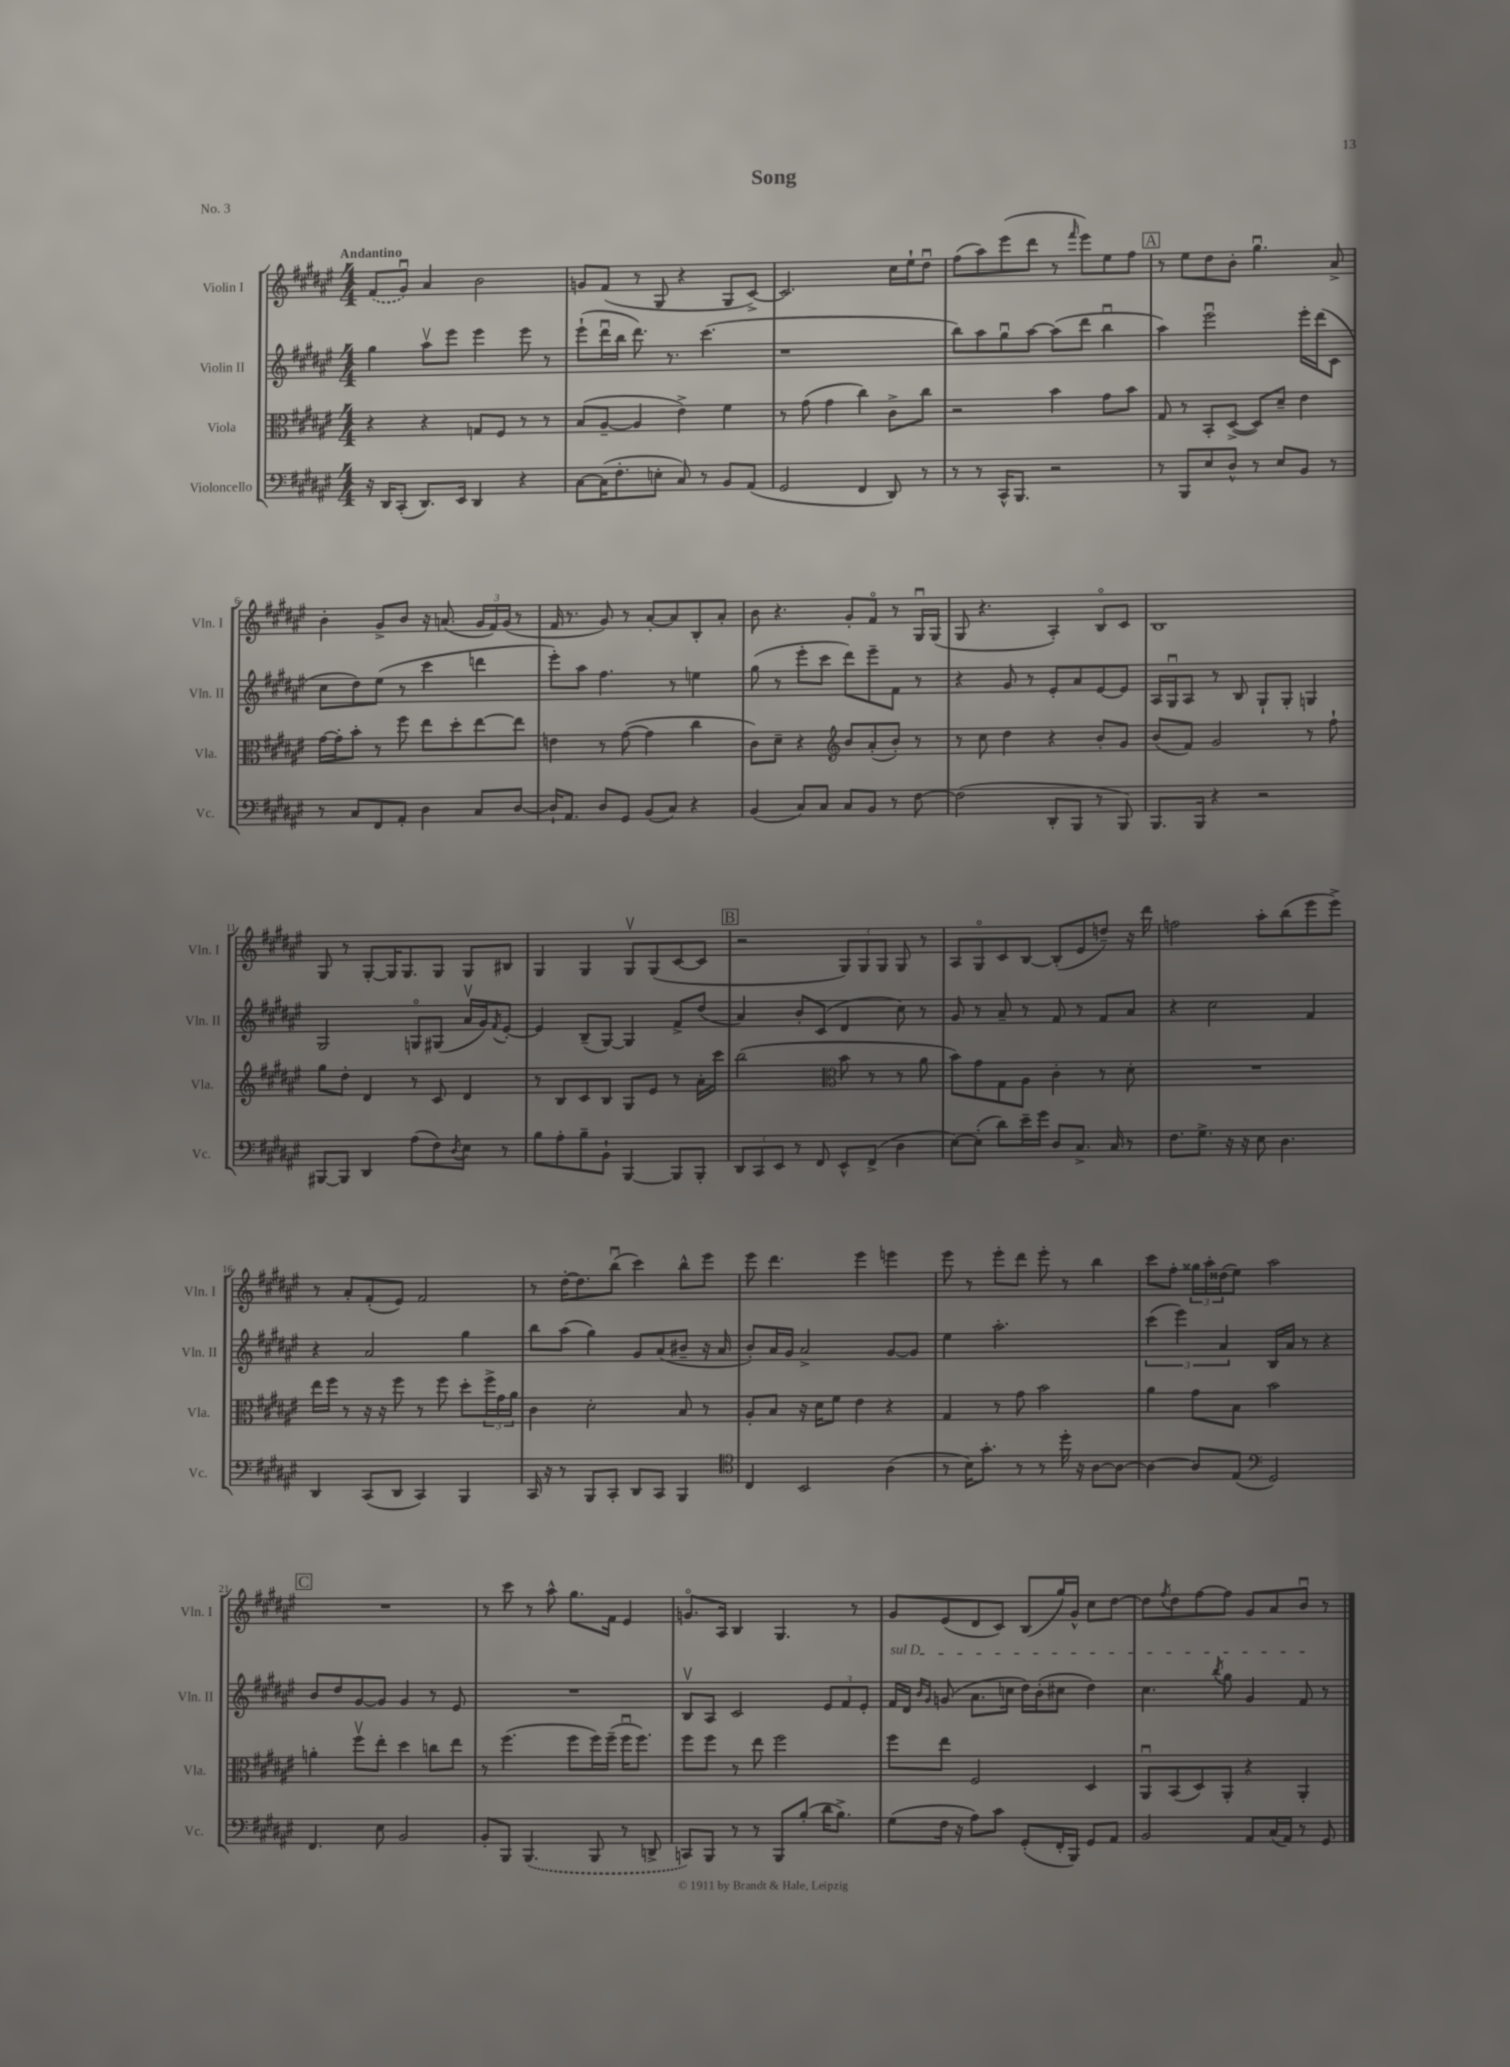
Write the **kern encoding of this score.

**kern	**kern	**kern	**kern
*part4	*part3	*part2	*part1
*staff4	*staff3	*staff2	*staff1
*I"Violoncello	*I"Viola	*I"Violin II	*I"Violin I
*I'Vc.	*I'Vla.	*I'Vln. II	*I'Vln. I
*clefF4	*clefC3	*clefG2	*clefG2
*k[f#c#g#d#a#e#]	*k[f#c#g#d#a#e#]	*k[f#c#g#d#a#e#]	*k[f#c#g#d#a#e#]
*M4/4	*M4/4	*M4/4	*M4/4
=1	=1	=1	=1
!	!	!	!LO:TX:a:B:t=Andantino
16r	4r	4gg#\	(8f#/L
16DD#/KL	.	.	.
(8CC#'/J	.	.	8g#u/J)
8.DD#/L)	4r	8aa#v\L	4a#/
.	.	8eee#\J	.
16EE#/Jk	.	.	.
4DD#/	8Gn/L	4eee#\	2b\
.	8F#/J	.	.
4r	8r	8eee#\	.
.	8r	8r	.
=2	=2	=2	=2
[8C#\L	(8B/L	(8eee#`\L	8gn/L
(16C#\K]	[8A#~/J	16ddd#u\L	(8f#/J
8.F#'\	.	16bb\JJ	.
.	4A#/]	8.ddd#\)	8r
8En'\J	.	.	8G#/
.	.	8.r	.
8C#/)	4e#^\)	.	4r
8r	.	(4.ccc#\	.
8BB/L	4f#\	.	8G#/L
(8AA#/J	.	.	[8c#^/J)
=3	=3	=3	=3
2GG#/	8r	1r	2.c#/]
.	(8g#\	.	.
.	4g#\	.	.
4FF#/	4cc#\)	.	.
8DD#/)	8c#^\L	.	16cc#\LL
.	.	.	16ee#`\J
8r	8cc#\J	.	8dd#u\J
=4	=4	=4	=4
8r	2r	8bb\L)	(8ff#\L
8r	.	8aa#\	8aa#\)
16CC#^^/KL	.	8gg#u\	(8eee#\
8.BBB/J	.	.	.
.	.	[8aa#\J	8ddd#\J
2r	4b\	(8aa#\L]	8r
.	.	.	16qqfff#/
.	.	8ddd#\J	8eee#\L)
.	8g#\L	4bbu\	8ee#\
.	8b\J	.	8ff#\J
!!LO:REH:place=s1:t=A
=5	=5	=5	=5
8r	8G#/	4aa#\)	8r
8BBB/L	8r	.	8ee#\L
8E#/	8BB'/L	2eee#u\	8dd#\
8D#^^/J	([8D#^/J	.	8b'\J
8r	8D#/L])	.	4.gg#u\
8E#/L	8d#~/J	.	.
8BB/J	4e#\	16eee#'\LL	.
.	.	(16ddd#\J	.
8r	.	8c#\J	8a#^/
!!LO:LB:g=z
=6	=6	=6	=6
8r	[16g#\LL	8cc#\L	4b'\
.	16g#'\J]	.	.
8C#/L	8b'\J	8dd#\)	.
8FF#/	8r	(8ee#\J	8g#^/L
8AA#'/J	8ff#\	8r	8b/J
4D#\	8ee#\L	4ccc#\	16r
.	.	.	(8.an/
.	8dd#'\	.	.
8C#/L	[8ee#\	4dddn\	24g#/LL
.	.	.	24f#/)
.	.	.	(24g#/JJ
[8D#/J	8ee#\J]	.	8r
=7	=7	=7	=7
16D#`/KL]	4en\	8eee#'\L)	16f#/
8.AA#/J	.	.	8.r
.	.	8aa#\J	.
8D#/L	8r	4.ff#\	8g#/)
8GG#/J	([8g#\	.	8r
(8BB/L	4g#\]	.	[8a#'/L
8C#/J)	.	8r	8a#/]
4r	4cc#\	4een\	8B'/
.	.	.	8a#'/J
=8	=8	=8	=8
(4BB/	8c#\L)	(8gg#\	8b\
.	8d#~\J	8r	4.r
8C#/L)	4r	8eee#'\L	.
8C#/J	.	8ccc#\J	.
*	*clefG2	*	*
8C#/L	8b/L	8ddd#\L)	8g#'/L
8BB/J	(8a#'/	8eee#~\	8f#/J
8r	8b'/J)	8f#\J	8r
[8F#\	8r	8r	16G#u/LL
.	.	.	(16G#/JJ
=9	=9	=9	=9
(2F#\]	8r	4r	8G#/
.	8cc#\	.	4.r
.	4dd#\	8g#/	.
.	.	8r	.
8DD#'/L	4r	8e#'/L	4A#'/)
8BBB/J	.	8a#/	.
8r	8b'/L	[8e#/	8B/L
8BBB/)	8g#/J	8e#/J]	8c#/J
=10	=10	=10	=10
8.BBB/L	(8b/L	16A#/LL	1B
.	.	16G#u/J	.
.	8f#/J)	8A#/J	.
16BBB/Jk	.	.	.
4r	2g#/	8r	.
.	.	8B/	.
2r	.	8G#`/L	.
.	.	8G#'/J	.
.	8r	4Gn/	.
.	8ff#`\	.	.
!!LO:LB:g=z
=11	=11	=11	=11
[8BBB#X/L	8gg#\L	2G#/	8G#/
8BBB#/J]	8dd#'\J	.	8r
4DD#/	4d#/	.	[8G#'/L
.	.	.	16G#/K]
.	.	.	8.G#/
(8A#\L	8r	8Gn/L	.
8F#\)	8c#/	(8G#X/J	8G#/J
8qD#/	.	.	.
8E#\J	4d#/	16a#v/LL	8G#/L
.	.	16g#/J)	.
.	.	8qf#/	.
8r	.	[8e#'/J	8B#X/J
=12	=12	=12	=12
8B\L	8r	4e#/]	4G#/
8A#'\	8B/L	.	.
8B~\	8c#/	(8B~/L	4G#/
8BB`\J	8B/J	[8G#/J)	.
[4BBB/	8G#/L	4G#/]	8G#v/L
.	8e#/J	.	(8G#/
8BBB/L]	8r	8f#^/L	[8c#/
8BBB'/J	16a#'\LL	(8dd#/J	8c#/J]
.	16ccc#\JJ	.	.
!!LO:REH:place=s1:t=B
=13	=13	=13	=13
12DD#/L	(2bb\	4a#/)	2r
12CC#/	.	.	.
12EE#/J	.	.	.
8r	.	8b'/L	.
8FF#/	.	(8c#/J	.
*	*clefC3	*	*
8EE#^^/L	8b\	4d#/	12G#/L)
.	.	.	12G#/
(8FF#^/J	8r	.	.
.	.	.	12G#/J
4D#\	8r	8cc#\)	8G#/
.	8a#\	8r	8r
=14	=14	=14	=14
[8E#\L)	8b\L)	8g#/	8A#/L
(8E#'\J]	8g#\	8r	8G#/
8d#\L)	8G#\	8a#~/	8c#/
16e#~\L	8A#\J	8r	[8B/J
16g#\JJ	.	.	.
8D#/L	4c#'\	8f#/	(8B'/L]
8.C#^/J	.	8r	8e#/
.	8r	8f#/L	8ddn~/J)
16C#/	.	.	.
8r	8d#'\	8a#/J	16r
.	.	.	16ddd#\
=15	=15	=15	=15
8.F#\L	1r	4r	2ffn\
8.G#^\J	.	.	.
.	.	2cc#\	.
16r	.	.	.
16r	.	.	.
8E#\	.	.	8aa#'\L
4.D#\	.	.	(8bb\
.	.	4f#/	8eee#\
.	.	.	8eee#^\J)
!!LO:LB:g=z
=16	=16	=16	=16
4DD#/	16ee#\LL	4r	8r
.	16ff#\JJ	.	.
.	8r	.	8a#'/L
(8CC#/L	16r	2a#/	(8f#'/
.	16r	.	.
8DD#/J	8ff#\	.	8e#/J)
4CC#/)	8r	.	2f#/
.	8ff#\	.	.
4BBB/	8dd#'\L	4gg#\	.
.	24ff#^\L	.	.
.	24g#\	.	.
.	24a#\JJ	.	.
=17	=17	=17	=17
16CC#/	4c#\	8bb\L	8r
16r	.	.	.
8r	.	(8aa#\J	[16dd#'\KL
.	.	.	8.dd#\]
8BBB/L	2d#'\	4gg#\)	.
8CC#'/J	.	.	(8bbu\J
8DD#/L	.	8g#/L	4ccc#\)
8CC#/J	.	(8a#/	.
4BBB/	8B/	8b#X~/J	8bb^^\L
.	8r	16r	8eee#\J
.	.	16a#/	.
=18	=18	=18	=18
*clefC4	*	*	*
4C#/	8A#'/L	8b'/L)	8eee#\
.	8B/J	16a#/L	4.ddd#\
.	.	16g#/JJ	.
2BB/	16r	2a#^/	.
.	16d#\KL	.	.
.	8f#\J	.	.
.	4e#\	.	4eee#\
(4A#\	4r	[8g#/L	4eeen\
.	.	8g#/J]	.
=19	=19	=19	=19
8r	4G#/	4ee#\	8eee#\
16B\KL)	.	.	8r
8.g#'\J	.	.	.
.	8r	2.aa#'\	8eee#'\L
8r	8g#\	.	8ddd#\J
8r	2b\	.	8eee#'\
16dd#'\	.	.	8r
16r	.	.	.
[8A#\L	.	.	4bb\
8A#\J_	.	.	.
=20	=20	=20	=20
4A#\_	4a#\	(6ccc#\	8ccc#\L
.	.	.	8ff#'\J
.	.	6eee#\)	.
8A#/L]	8g#\L	.	24gg##X\LL
.	.	.	24aa#'\
.	.	6a#/	(24dd##X\J
(8E#/J	8B\J	.	8ee#\J)
*clefF4	*	*	*
2GG#/)	2b\	16B/LL	2aa#\
.	.	16a#/JJ	.
.	.	8r	.
.	.	4r	.
!!LO:LB:g=z
!!LO:REH:place=s1:t=C
=21	=21	=21	=21
4.FF#/	4an'\	8b/L	1r
.	.	8dd#/	.
.	8ff#v\L	[8g#/	.
8E#\	8ee#'\J	8g#/J]	.
2BB/	4dd#\	4g#/	.
.	8ccn\L	8r	.
.	8ee#\J	8e#/	.
=22	=22	=22	=22
8BB'/L	8r	1r	8r
8BBB/J	(4.ff#\	.	8ccc#\
(4.BBB/	.	.	8r
.	.	.	8aa#^^\
.	8ff#\L	.	8.gg#\L
8BBB/	16ff#\L)	.	.
.	(16ff#~\JJ	.	16f#\Jk
8r	16ff#u\KL	.	4e#/
.	8.ff#\J)	.	.
8DDn^/	.	.	.
=23	=23	=23	=23
8CCn/L)	8ff#\L	8Bv/L	8.gn/L
8BBB/J	8ff#\J	8A#/J	.
.	.	.	16A#/Jk
8r	8r	2c#/	4B/
8r	8ee#\	.	.
8BBB/L	2ff#\	.	4.G#/
(8B'/J	.	.	.
16d#\KL	.	12e#/L	.
8.B^\J)	.	.	.
.	.	12f#/	.
.	.	.	8r
.	.	12e#'/J	.
=24	=24	=24	=24
!	!	!LO:TX:a:i:t=sul D	!
(8G#\L	8ff#\L	16f#/LL	8g#/L
.	.	16d#/JJ	.
.	.	16qqb/LL	.
.	.	16qqg#/JJ	.
16F#\Jk	8ee#\J	(8gn/	(8e#/
16r	.	.	.
8A#\L)	2F#/	8.a#\L	8d#/
8c#\J	.	.	8c#/J)
.	.	16ccn\Jk	.
(8GG#'/L	.	16dd#\LL)	(8B/L
.	.	(16b'\J	.
16FF#'/L	.	8cc#X\J	16gg#/L)
16BBB/JJ)	.	.	16g#^^/JJ
8GG#/L	4D#/	4dd#\)	8cc#\L
8AA#/J	.	.	[8dd#\J
=25	=25	=25	=25
2BB/	8AA#u/L	4.cc#\	8dd#\L]
.	.	.	8qff#/
.	(8BB/	.	8dd#\
.	8D#/)	.	[8ff#\
.	.	8qbb/	.
.	8AA#'/J	8gg#\	8ff#\J]
8AA#/L	4r	4g#/	8g#/L
(16C#/L	.	.	8a#/
16AA#/JJ)	.	.	.
8r	4AA#'/	8f#/	8bu/J
8GG#/	.	8r	8r
==	==	==	==
*-	*-	*-	*-
